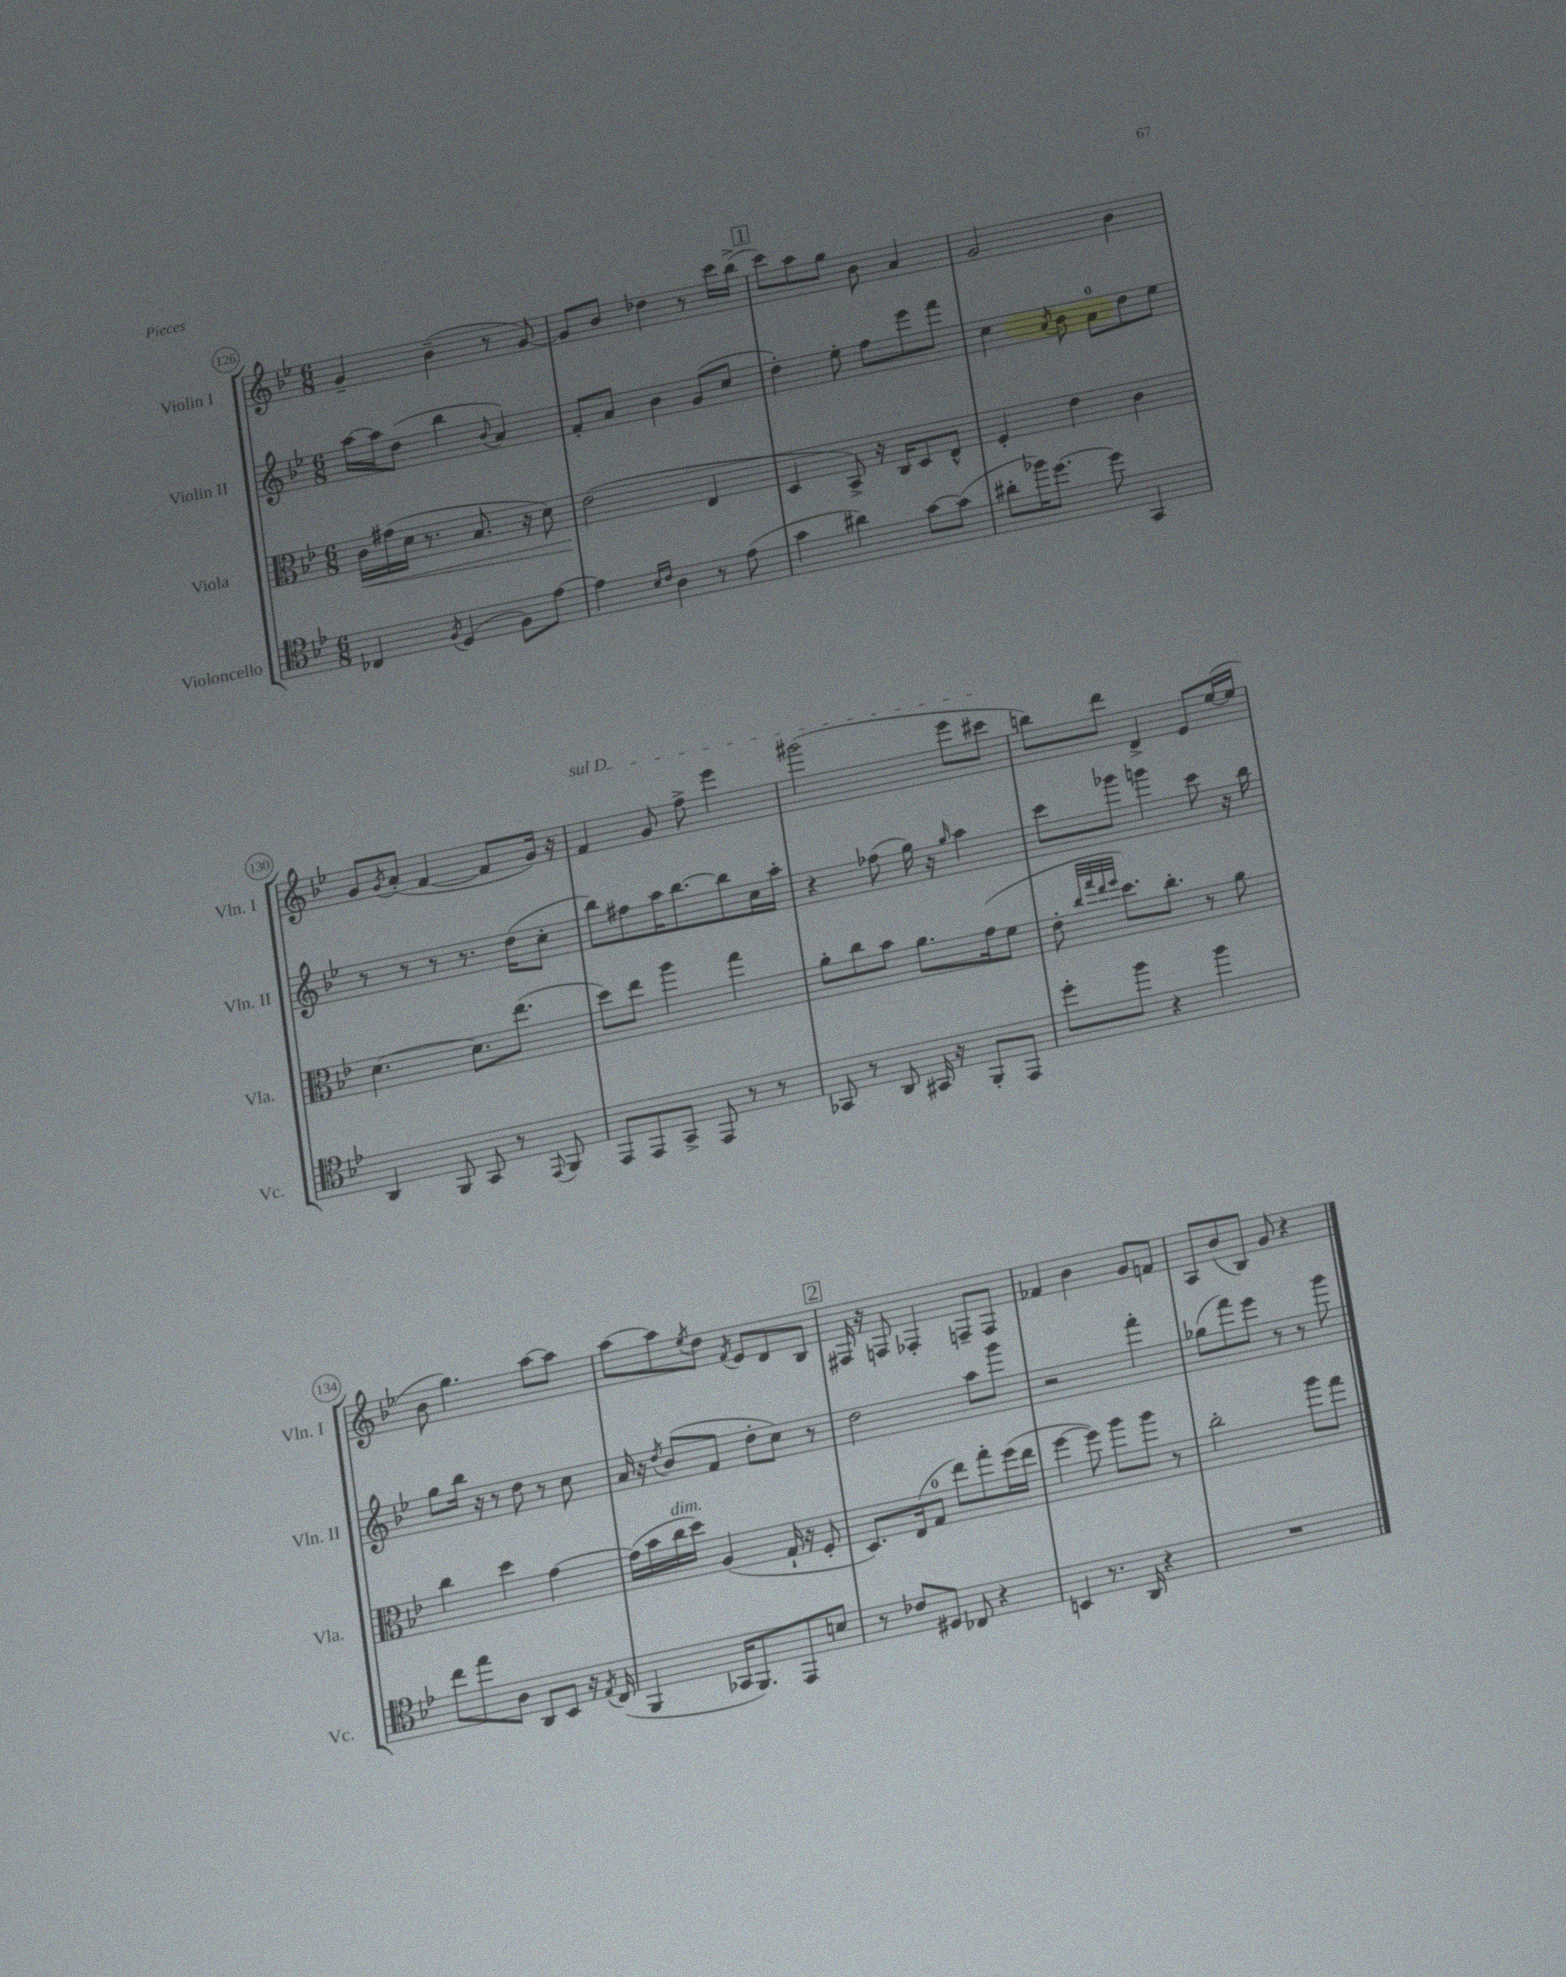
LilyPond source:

<<
\new StaffGroup <<
\new Staff = "s0" \with { instrumentName = "Violin I" shortInstrumentName = "Vln. I" } {
    \clef treble \key bes \major \numericTimeSignature \time 6/8
    g'4-- bes'4--( r8 g'8~) |
    g'8 bes'8 des''4 r8 c'''16 bes''16->( |
    \mark \markup { \box "1" } c'''8) a''8 g''8 bes'8 a'4 |
    g'2 bes'4 |
    g'8 \acciaccatura { g'8 } a'8-.( f'4~ f'8 g'16) r16 |
    \once \override TextSpanner.bound-details.left.text = \markup { \italic "sul D" } f'4\startTextSpan g'8 f''8-> ees'''4 |
    gis'''2( ees'''8 cis'''8\stopTextSpan |
    b''8) d'''8 d'4-> ees'8 ees''16~( ees''16 |
    bes'8 g''4.) a''8~ a''8 |
    a''8~ a''8 \acciaccatura { ees''8 } d''8 \acciaccatura { f'8 } ees'8 d'8 bes8 |
    \mark \markup { \box "2" } fis16 r16 f8 fes4-. f8-- f8 |
    fes'4 bes'4 g'8 f'8 |
    a8 bes'8( bes8) g'8 r4 \bar "|." |
}
\new Staff = "s1" \with { instrumentName = "Violin II" shortInstrumentName = "Vln. II" } {
    \clef treble \key bes \major \numericTimeSignature \time 6/8
    a''16~ a''16 d''8( bes''4 \appoggiatura { bes'8 } a'4) |
    f'8-. a'8 bes'4 g'8( c''8 |
    \mark \markup { \box "1" } d''4-.) ees''8-. f''8 ees'''8 f'''8 |
    c''4 \acciaccatura { a'8 } bes'8 a'8-0 d''8 ees''8 |
    r8 r8 r8 r8. d''16( c''8-. |
    bes''8) fis''8 a''16 bes''8.~ bes''8 c''16 a''16-. |
    r4 fes''8( g''16) r16 \grace { g''16 } a''4 |
    c'''8 ges'''8 g'''4 c'''8 r16 bes''16 |
    g''8 bes''16 r16 r8 d''8 r8 c''8 |
    a'16 r16 \acciaccatura { d''8 } bes'8( f'8 d''8-. c''8) r8 |
    \mark \markup { \box "2" } d''2 a''8 g'''8 |
    r2 f'''4-. |
    ges''8( f'''8) ees'''8 r8 r8 g'''8 \bar "|." |
}
\new Staff = "s2" \with { instrumentName = "Viola" shortInstrumentName = "Vla." } {
    \clef alto \key bes \major \numericTimeSignature \time 6/8
    c'16\< gis'16( d'16 r8. bes8. r16 d'8) |
    ees'2\!( ees4 |
    \mark \markup { \box "1" } d4 bes,8->) r16 c16 d8 ees8-^ |
    f4-. ees'4 c'4 |
    d'4.~ d'8. ees''8.( |
    d''8) ees''8 a''4 g''4 |
    a'8-. c''8 bes'8 a'8. g'16( f'8 |
    ees'8-. \grace { c''32 g''32 ees''32 f''32 } d''8.) c''8.-. r8 a'8 |
    c''4 d''4 g'4~ |
    g'16( bes'16 c''16^\markup { \italic "dim." } d''16) a4( g16-! r16 f8-. |
    \mark \markup { \box "2" } d8.) ees16( g8-0 ees''8) g''8-. f''16( ees''16 |
    f''4~ f''8) a''8 a''8 r8 |
    c''2-. a''8 g''8 \bar "|." |
}
\new Staff = "s3" \with { instrumentName = "Violoncello" shortInstrumentName = "Vc." } {
    \clef tenor \key bes \major \numericTimeSignature \time 6/8
    ces4 \acciaccatura { f8 } d4( f8) ees'8~ |
    ees'4 \grace { bes16 c'16 } a4 r8 ees'8( |
    \mark \markup { \box "1" } g'4 ais'4) g'8~ g'8( |
    ais'8-. fes''16) d''8.~ d''8 g,4 |
    a,4 f,8 g,8 r8 \appoggiatura { ees,8 } f,8 |
    ees,8 ees,8 g,8-> ees,8 r8 r8 |
    ges,8 r8 a,8 gis,16 r16 f,8-. ees,8 |
    d''8-. f''8 r4 f''4 |
    c''8 ees''8 a8 a,8 bes,8 r16 \acciaccatura { ees8 } c16( |
    f,4 ges,16 f,8.) ees,8 b8 |
    \mark \markup { \box "2" } r8 ces'8 dis8 ces8 r4 |
    b,4 r8. a,16 r4 |
    R2. \bar "|." |
}
>>
>>
\layout { \context { \Score currentBarNumber = #126 \override BarNumber.stencil = #(make-stencil-circler 0.1 0.3 ly:text-interface::print) } }
